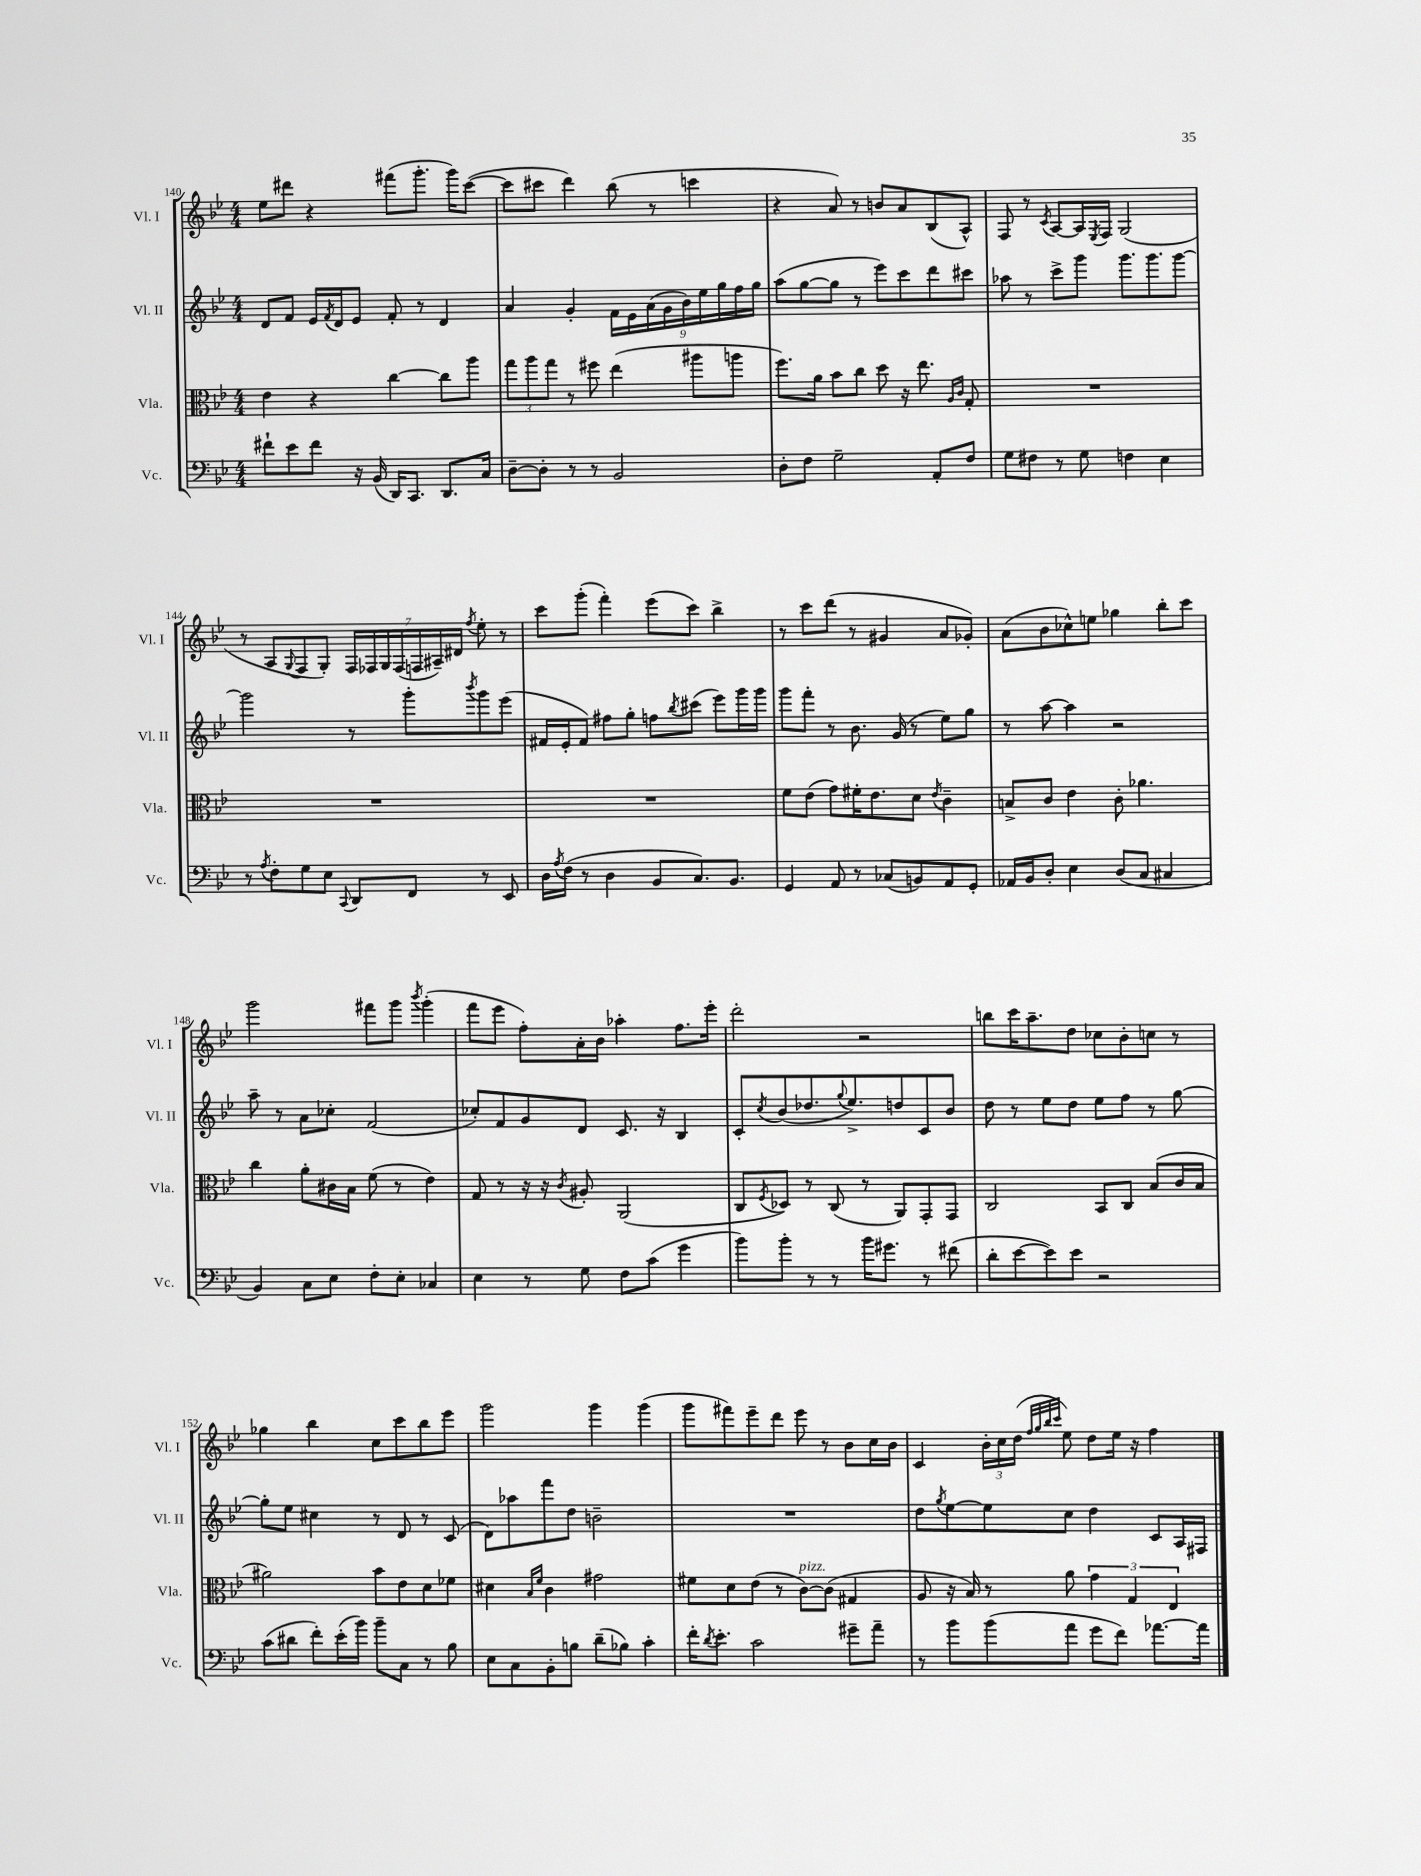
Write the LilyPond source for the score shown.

<<
\new StaffGroup <<
\new Staff = "s0" \with { instrumentName = "Vl. I" shortInstrumentName = "Vl. I" } {
    \clef treble \key bes \major \numericTimeSignature \time 4/4
    ees''8 dis'''8 r4 fis'''8( g'''8.-. g'''16) c'''8~( |
    c'''8 cis'''8 d'''4) bes''8( r8 c'''4 |
    r4 a'8) r8 b'8 a'8 bes8( a8-^) |
    f8 r8 \acciaccatura { c'8 } a8~ a16 \acciaccatura { ees8 } f16 g2( |
    r8 a8 \appoggiatura { g8 } f8 g8-.) \tuplet 7/4 { f16 fes16 g16 fes16( f16 ais16--) dis'16 } \acciaccatura { f''8 } ees''8-. r8 |
    c'''8 g'''8-.( f'''4-.) ees'''8( c'''8) bes''4-> |
    r8 c'''8 d'''8( r8 gis'4 a'8 ges'8-.) |
    a'8( bes'8 ces''8-^) e''8 ges''4 bes''8-. c'''8 |
    g'''2 fis'''8 g'''8 \acciaccatura { bes'''8 } g'''4-.( |
    f'''8 ees'''8 f''8-.) a'16-. bes'16 aes''4-. f''8. ees'''16-. |
    d'''2-. r2 |
    b''8 c'''16 a''8.-- d''8 ces''8 bes'8-. c''8 r8 |
    ges''4 bes''4 c''8 c'''8 bes''8 ees'''8 |
    g'''2 g'''4 g'''4( |
    g'''8 fis'''8) ees'''8-- d'''8 ees'''8 r8 bes'8 c''16 bes'16 |
    c'4 \tuplet 3/2 { bes'16-. c''16 d''16( } \grace { f''32 g''32 bes''32 c'''32 } ees''8) d''8 ees''16 r16 f''4 \bar "|." |
}
\new Staff = "s1" \with { instrumentName = "Vl. II" shortInstrumentName = "Vl. II" } {
    \clef treble \key bes \major \numericTimeSignature \time 4/4
    d'8 f'8 ees'16 \acciaccatura { f'8 } d'16 ees'8 f'8-. r8 d'4 |
    a'4 g'4-. \tuplet 9/8 { f'16 ees'16 a'16( g'16 bes'16) ees''16 g''16 f''16 g''16 } |
    a''8( g''8~ g''8 r8 ees'''8) c'''8 d'''8 cis'''8 |
    aes''8 r8 c'''8-> g'''8 g'''8. g'''8. g'''8~ |
    g'''2 r8 g'''8-. \acciaccatura { bes'''8 } g'''8 ees'''8( |
    fis'16 ees'16-. fis'8) fis''8 g''8-. f''8 \acciaccatura { bes''8 } cis'''8( ees'''8) g'''16 g'''16 |
    g'''8 f'''8-. r8 bes'8. g'16( r8 ees''8) g''8 |
    r8 a''8~ a''4 r2 |
    a''8-- r8 a'8 ces''8-. f'2( |
    ces''8-.) f'8 g'8 d'8 c'8. r16 bes4 |
    c'8-. \acciaccatura { c''8 } bes'8( des''8. \appoggiatura { g''8 } ees''8.->) d''8 c'8 bes'8 |
    d''8 r8 ees''8 d''8 ees''8 f''8 r8 g''8~ |
    g''8-. ees''8 cis''4 r8 d'8 r8 c'8( |
    d'8) aes''8 f'''8 d''8 b'2-- |
    R1 |
    d''8 \acciaccatura { g''8 } ees''8~ ees''8 c''8 d''4 c'8 a16 fis16 \bar "|." |
}
\new Staff = "s2" \with { instrumentName = "Vla." shortInstrumentName = "Vla." } {
    \clef alto \key bes \major \numericTimeSignature \time 4/4
    ees'4 r4 c''4~ c''8 a''8 |
    \tuplet 3/2 { g''8 a''8 g''8 } r8 fis''8 ees''4( ais''8 a''8 |
    f''8.) a'16 bes'8 c''8 d''8 r16 ees''8. \grace { a16 c'16 } g8-. |
    R1 |
    R1 |
    R1 |
    f'8 ees'8( g'8) fis'16-. ees'8. d'8 \acciaccatura { ees'8 } c'4-- |
    b8-> c'8 ees'4 c'8-. aes'4. |
    c''4 a'8-. cis'16 bes16 f'8( r8 ees'4) |
    g8 r8 r16 r16 \acciaccatura { c'8 } ais8-. a,2( |
    c8 \acciaccatura { f8 } des8) r8 c8( r8 a,8) g,8-. g,8 |
    c2 bes,8 c8 bes8( c'16 bes16 |
    ais'2) bes'8 ees'8 d'8 fes'8 |
    dis'4 \grace { bes16 f'16 } c'4 gis'2 |
    fis'8 d'8 ees'8( r8 c'8~^\markup { \italic "pizz." }) c'8( gis4 |
    a8 r16 bes16) r8 a'8 \tuplet 3/2 { g'4 g4 ees4 } \bar "|." |
}
\new Staff = "s3" \with { instrumentName = "Vc." shortInstrumentName = "Vc." } {
    \clef bass \key bes \major \numericTimeSignature \time 4/4
    fis'8-! ees'8 fis'8 r16 bes,16( d,16) c,8. d,8. c16 |
    d8~-- d8-. r8 r8 bes,2 |
    d8-. f8 g2-- a,8-. f8 |
    g8 fis8 r8 g8 f4 ees4 |
    r8 \acciaccatura { a8 } f8-. g8 ees8 \appoggiatura { c,8 } d,8 f,8 r8 ees,8 |
    d16 \acciaccatura { a8 } f16( r8 d4 bes,8 c8.) bes,8. |
    g,4 a,8 r8 ces8( b,8) a,8 g,8-. |
    aes,16 bes,16 d8-. ees4 d8( c8 cis4 |
    bes,4) c8 ees8 f8-. ees8-. ces4 |
    ees4 r8 g8 f8 c'8( g'4 |
    bes'8) bes'8-. r8 r8 bes'16 gis'8. r8 fis'8( |
    d'8-. ees'8~ ees'8) ees'8 r2 |
    c'8( dis'8 f'8-.) ees'16-.( bes'16) bes'8-- c8 r8 bes8 |
    ees8 c8 bes,8-. b8 d'8--( bes8) c'4-. |
    f'16-. \acciaccatura { d'8 } ees'8.-. c'2 gis'8-- a'8-- |
    r8 bes'8 bes'8( a'8 g'8 f'8) aes'8.~ aes'16 \bar "|." |
}
>>
>>
\layout { \context { \Score currentBarNumber = #140 } }
